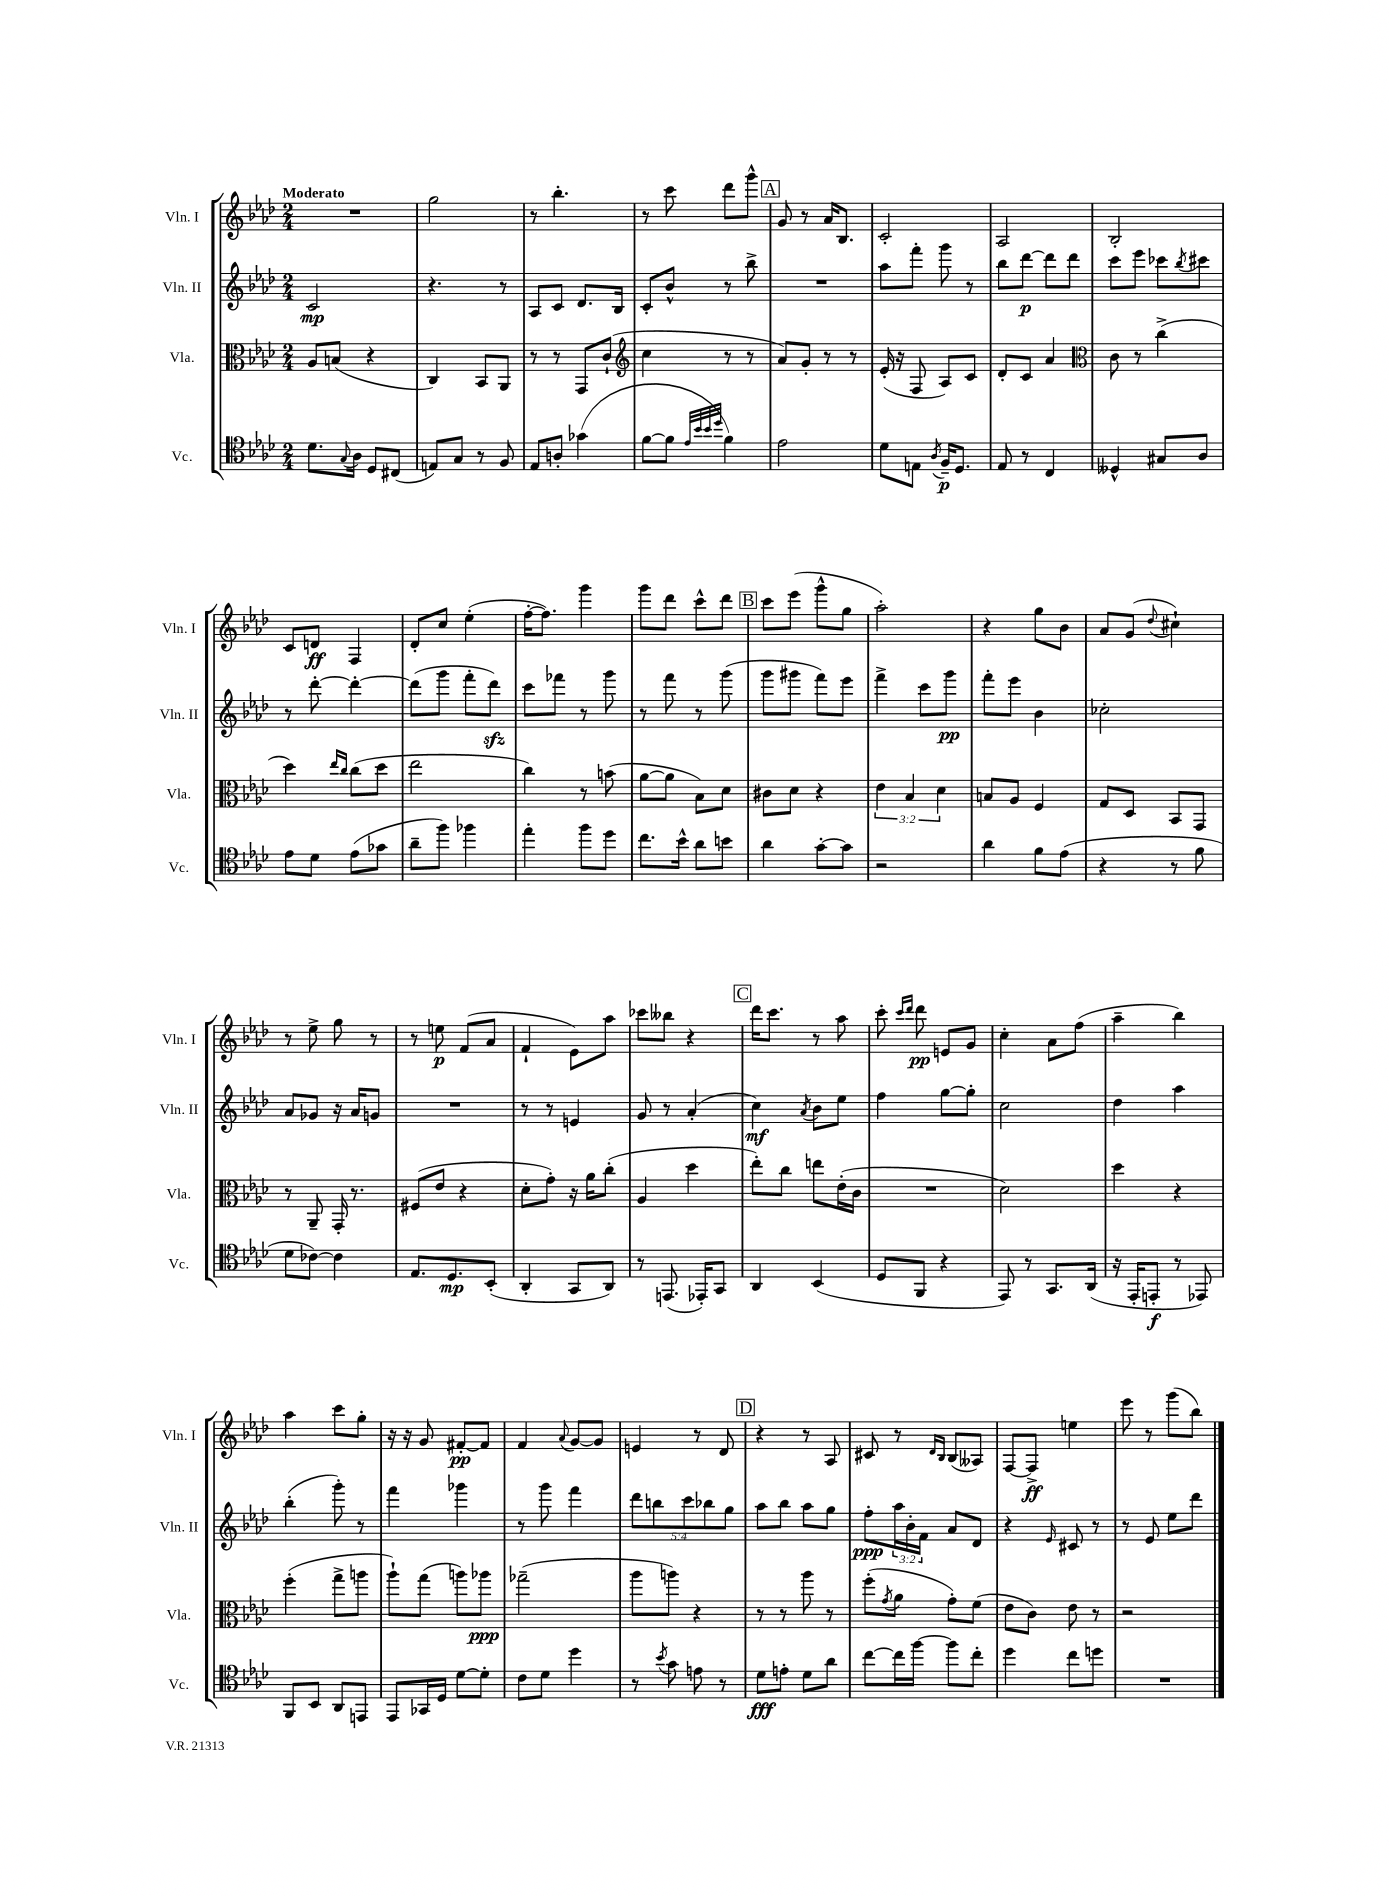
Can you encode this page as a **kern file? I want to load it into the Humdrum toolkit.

**kern	**dynam	**kern	**dynam	**kern	**dynam	**kern	**dynam
*part4	*part4	*part3	*part3	*part2	*part2	*part1	*part1
*staff4	*staff4	*staff3	*staff3	*staff2	*staff2	*staff1	*staff1
*I"Vc.	*	*I"Vla.	*	*I"Vln. II	*	*I"Vln. I	*
*I'Vc.	*	*I'Vla.	*	*I'Vln. II	*	*I'Vln. I	*
*clefC4	*	*clefC3	*	*clefG2	*	*clefG2	*
*k[b-e-a-d-]	*	*k[b-e-a-d-]	*	*k[b-e-a-d-]	*	*k[b-e-a-d-]	*
*M2/4	*	*M2/4	*	*M2/4	*	*M2/4	*
=1	=1	=1	=1	=1	=1	=1	=1
!	!	!	!	!	!	!LO:TX:a:B:t=Moderato	!
8.d-\L	.	8A-/L	.	2c/	mp	2r	.
.	.	(8Bn/J	.	.	.	.	.
8qqG/	.	.	.	.	.	.	.
16A-\Jk	.	.	.	.	.	.	.
8D-/L	.	4r	.	.	.	.	.
(8C#X/J	.	.	.	.	.	.	.
=2	=2	=2	=2	=2	=2	=2	=2
8En/L)	.	4C/)	.	4.r	.	2gg\	.
8G/J	.	.	.	.	.	.	.
8r	.	8BB-/L	.	.	.	.	.
8F/	.	8AA-/J	.	8r	.	.	.
=3	=3	=3	=3	=3	=3	=3	=3
8E-/L	.	8r	.	8A-/L	.	8r	.
8An'/J	.	8r	.	8c/J	.	4.bb-'\	.
(4g-X\	.	8GG/L	.	8.d-/L	.	.	.
.	.	(8c`/J	.	.	.	.	.
.	.	.	.	16B-/Jk	.	.	.
=4	=4	=4	=4	=4	=4	=4	=4
*	*	*clefG2	*	*	*	*	*
[8f\L	.	4cc\	.	8c'/L	.	8r	.
8f\J]	.	.	.	8b-^^/J	.	8ccc\	.
32qqe-/LLL	.	.	.	.	.	.	.
32qqb-/	.	.	.	.	.	.	.
32qqb-/	.	.	.	.	.	.	.
32qqdd-/JJJ	.	.	.	.	.	.	.
4f\)	.	8r	.	8r	.	8ddd-\L	.
.	.	8r	.	8bb-^\	.	8ggg^^\J	.
!!LO:REH:place=s1:t=A
=5	=5	=5	=5	=5	=5	=5	=5
2e-\	.	8a-/L)	.	2r	.	8g/	.
.	.	8g'/J	.	.	.	8r	.
.	.	8r	.	.	.	16a-/KL	.
.	.	.	.	.	.	8.B-/J	.
.	.	8r	.	.	.	.	.
=6	=6	=6	=6	=6	=6	=6	=6
8d-\L	.	(16e-'/	.	8aa-\L	.	2c'/	.
.	.	16r	.	.	.	.	.
8En\J	.	8F/	.	8fff'\J	.	.	.
8qA-/	.	.	.	.	.	.	.
16F~/KL	p	8A-/L)	.	8ggg\	.	.	.
8.D-/J	.	.	.	.	.	.	.
.	.	8c/J	.	8r	.	.	.
=7	=7	=7	=7	=7	=7	=7	=7
8E-/	.	8d-'/L	.	8bb-\L	.	2A-/	.
8r	.	8c/J	.	[8ddd-\J	p	.	.
4C/	.	4a-/	.	8ddd-\L]	.	.	.
.	.	.	.	8ddd-\J	.	.	.
=8	=8	=8	=8	=8	=8	=8	=8
*	*	*clefC3	*	*	*	*	*
4D--X^^/	.	8c\	.	8ccc\L	.	2B-'/	.
.	.	8r	.	8eee-\J	.	.	.
8G#X/L	.	(4cc^\	.	8ccc-X\L	.	.	.
.	.	.	.	8qbb-/	.	.	.
8A-/J	.	.	.	8ccc#X\J	.	.	.
!!LO:LB:g=z
=9	=9	=9	=9	=9	=9	=9	=9
8e-\L	.	4dd-\)	.	8r	.	8c/L	.
8d-\J	.	.	.	[8ddd-'\	.	8dn/J	ff
.	.	16qqee-/LL	.	.	.	.	.
.	.	16qqcc/JJ	.	.	.	.	.
(8e-\L	.	(8cc\L	.	4ddd-'\_	.	4F/	.
8g-X\J	.	8dd-\J	.	.	.	.	.
=10	=10	=10	=10	=10	=10	=10	=10
8a-~\L	.	2ee-\	.	(8ddd-\L]	.	8d-'/L	.
8ff\J)	.	.	.	8ggg\J	.	8cc/J	.
4ff-X\	.	.	.	8fff'\L	.	(4ee-'\	.
.	.	.	.	8ddd-zz\J)	.	.	.
=11	=11	=11	=11	=11	=11	=11	=11
4ee-'\	.	4cc\)	.	8ccc\L	.	[16ff'\KL	.
.	.	.	.	.	.	8.ff\J])	.
.	.	.	.	8fff-X\J	.	.	.
8ff\L	.	8r	.	8r	.	4ggg\	.
8dd-\J	.	(8bn\	.	8ggg\	.	.	.
=12	=12	=12	=12	=12	=12	=12	=12
8.cc\L	.	[8a-\L	.	8r	.	8ggg\L	.
.	.	8a-\J]	.	8fff\	.	8ddd-\J	.
16b-^^\Jk	.	.	.	.	.	.	.
8a-\L	.	8B-\L)	.	8r	.	8ccc^^\L	.
8bn\J	.	8d-\J	.	(8ggg\	.	8ddd-\J	.
!!LO:REH:place=s1:t=B
=13	=13	=13	=13	=13	=13	=13	=13
4a-\	.	8c#X\L	.	8ggg\L	.	8ccc\L	.
.	.	8d-\J	.	8ggg#X\J	.	(8eee-\J	.
[8g'\L	.	4r	.	8fff\L)	.	8ggg^^\L	.
8g\J]	.	.	.	8eee-\J	.	8gg\J	.
=14	=14	=14	=14	=14	=14	=14	=14
2r	.	6e-\	.	4fff^\	.	2aa-'\)	.
.	.	6B-/	.	.	.	.	.
.	.	.	.	8ccc\L	.	.	.
.	.	6d-\	.	.	.	.	.
.	.	.	.	8ggg\J	pp	.	.
=15	=15	=15	=15	=15	=15	=15	=15
4a-\	.	8Bn/L	.	8fff'\L	.	4r	.
.	.	8A-/J	.	8eee-\J	.	.	.
8f\L	.	4F/	.	4b-\	.	8gg\L	.
(8e-\J	.	.	.	.	.	8b-\J	.
=16	=16	=16	=16	=16	=16	=16	=16
4r	.	8G/L	.	2cc-X'\	.	8a-/L	.
.	.	8D-/J	.	.	.	(8g/J	.
.	.	.	.	.	.	8qqdd-/	.
8r	.	8BB-/L	.	.	.	4cc#X`\)	.
8f\	.	8GG/J	.	.	.	.	.
!!LO:LB:g=z
=17	=17	=17	=17	=17	=17	=17	=17
8d-\L	.	8r	.	8a-/L	.	8r	.
[8c-X\J)	.	8AA-~/	.	8g-X/J	.	8ee-^\	.
4c-\]	.	16GG'/	.	16r	.	8gg\	.
.	.	8.r	.	16a-/KL	.	.	.
.	.	.	.	8gn/J	.	8r	.
=18	=18	=18	=18	=18	=18	=18	=18
8.E-/L	.	(8F#X/L	.	2r	.	8r	.
.	.	8e-/J	.	.	.	8een\	p
8.D-/	mp	.	.	.	.	.	.
.	.	4r	.	.	.	(8f/L	.
(8BB-'/J	.	.	.	.	.	8a-/J	.
=19	=19	=19	=19	=19	=19	=19	=19
4AA-'/	.	8d-'\L	.	8r	.	4f`/	.
.	.	8g'\J)	.	8r	.	.	.
8GG/L	.	16r	.	4en/	.	8e-\L)	.
.	.	16a-\KL	.	.	.	.	.
8AA-/J)	.	(8cc'\J	.	.	.	8aa-\J	.
=20	=20	=20	=20	=20	=20	=20	=20
8r	.	4A-/	.	8g/	.	8ccc-X\L	.
(8.EEn/	.	.	.	8r	.	8bb--X\J	.
.	.	4dd-\	.	(4a-'/	.	4r	.
16EE-X'/KL)	.	.	.	.	.	.	.
8GG/J	.	.	.	.	.	.	.
!!LO:REH:place=s1:t=C
=21	=21	=21	=21	=21	=21	=21	=21
4AA-/	.	8ee-'\L)	.	4cc\)	mf	16ddd-\KL	.
.	.	.	.	.	.	8.ccc\J	.
.	.	8cc\J	.	.	.	.	.
.	.	.	.	8qa-/	.	.	.
(4BB-/	.	8een\L	.	8b-\L	.	8r	.
.	.	(16e-'\L	.	8ee-\J	.	8aa-\	.
.	.	16c\JJ	.	.	.	.	.
=22	=22	=22	=22	=22	=22	=22	=22
8D-/L	.	2r	.	4ff\	.	8ccc'\	.
.	.	.	.	.	.	16qqccc/LL	.
.	.	.	.	.	.	16qqddd-/JJ	.
8FF/J	.	.	.	.	.	8ddd-\	pp
4r	.	.	.	[8gg\L	.	8en/L	.
.	.	.	.	8gg'\J]	.	8g/J	.
=23	=23	=23	=23	=23	=23	=23	=23
8EE-/)	.	2d-\)	.	2cc\	.	4cc'\	.
8r	.	.	.	.	.	.	.
8.GG/L	.	.	.	.	.	8a-\L	.
.	.	.	.	.	.	(8ff\J	.
(16AA-/Jk	.	.	.	.	.	.	.
=24	=24	=24	=24	=24	=24	=24	=24
16r	.	4dd-\	.	4dd-\	.	4aa-~\	.
16EE-'/KL	.	.	.	.	.	.	.
8EEn'/J	f	.	.	.	.	.	.
8r	.	4r	.	4aa-\	.	4bb-\)	.
8EE-X/)	.	.	.	.	.	.	.
!!LO:LB:g=z
=25	=25	=25	=25	=25	=25	=25	=25
8FF/L	.	(4ff'\	.	(4bb-'\	.	4aa-\	.
8BB-/J	.	.	.	.	.	.	.
8AA-/L	.	8gg^\L	.	8ggg'\)	.	8ccc\L	.
8EEn/J	.	8aan\J	.	8r	.	8gg'\J	.
=26	=26	=26	=26	=26	=26	=26	=26
8EE-/L	.	8aa-`\L)	.	4fff\	.	16r	.
.	.	.	.	.	.	16r	.
16GG-X/L	.	(8gg\J	.	.	.	8g/	.
16D-/JJ	.	.	.	.	.	.	.
[8d-\L	.	8aan\L)	.	4ggg-X\	.	[8f#X'/L	pp
8d-'\J]	.	8aa-X\J	ppp	.	.	8f#/J]	.
=27	=27	=27	=27	=27	=27	=27	=27
8c\L	.	(2gg-X~\	.	8r	.	4f/	.
8d-\J	.	.	.	8ggg\	.	.	.
.	.	.	.	.	.	8qqa-/	.
4dd-\	.	.	.	4fff\	.	[8g/L	.
.	.	.	.	.	.	8g/J]	.
=28	=28	=28	=28	=28	=28	=28	=28
8r	.	8aa-\L	.	10ddd-\L	.	4en/	.
.	.	.	.	10bbn\	.	.	.
8qb-/	.	.	.	.	.	.	.
8g\	.	8aan\J)	.	.	.	.	.
.	.	.	.	10ccc\	.	.	.
8en\	.	4r	.	.	.	8r	.
.	.	.	.	10bb-X\	.	.	.
8r	.	.	.	.	.	8d-/	.
.	.	.	.	10gg\J	.	.	.
!!LO:REH:place=s1:t=D
=29	=29	=29	=29	=29	=29	=29	=29
8d-\L	fff	8r	.	8aa-\L	.	4r	.
8en'\J	.	8r	.	8bb-\J	.	.	.
8d-\L	.	8aa-\	.	8aa-\L	.	8r	.
8a-\J	.	8r	.	8gg\J	.	8A-/	.
=30	=30	=30	=30	=30	=30	=30	=30
[8cc\L	.	(8ff'\L	.	8ff'\L	ppp	8c#X/	.
.	.	8qg/	.	.	.	.	.
16cc\L]	.	8a-\J	.	24aa-\L	.	8r	.
.	.	.	.	24b-'\	.	.	.
[16ff\JJ	.	.	.	.	.	.	.
.	.	.	.	24f\JJ	.	.	.
.	.	.	.	.	.	16qqd-/LL	.
.	.	.	.	.	.	16qqB-/JJ	.
8ff\L]	.	8g'\L)	.	8a-/L	.	(8B-/L	.
8cc'\J	.	(8f\J	.	8d-/J	.	8A--X/J)	.
=31	=31	=31	=31	=31	=31	=31	=31
4dd-\	.	8e-\L	.	4r	.	[8F/L	.
.	.	8c\J)	.	.	.	8F^/J]	ff
.	.	.	.	16qqe-/	.	.	.
8cc\L	.	8e-\	.	8c#X/	.	4een\	.
8ddn\J	.	8r	.	8r	.	.	.
=32	=32	=32	=32	=32	=32	=32	=32
2r	.	2r	.	8r	.	8eee-\	.
.	.	.	.	8e-/	.	8r	.
.	.	.	.	8ee-\L	.	(8ggg\L	.
.	.	.	.	8ddd-\J	.	8bb-\J)	.
==	==	==	==	==	==	==	==
*-	*-	*-	*-	*-	*-	*-	*-
